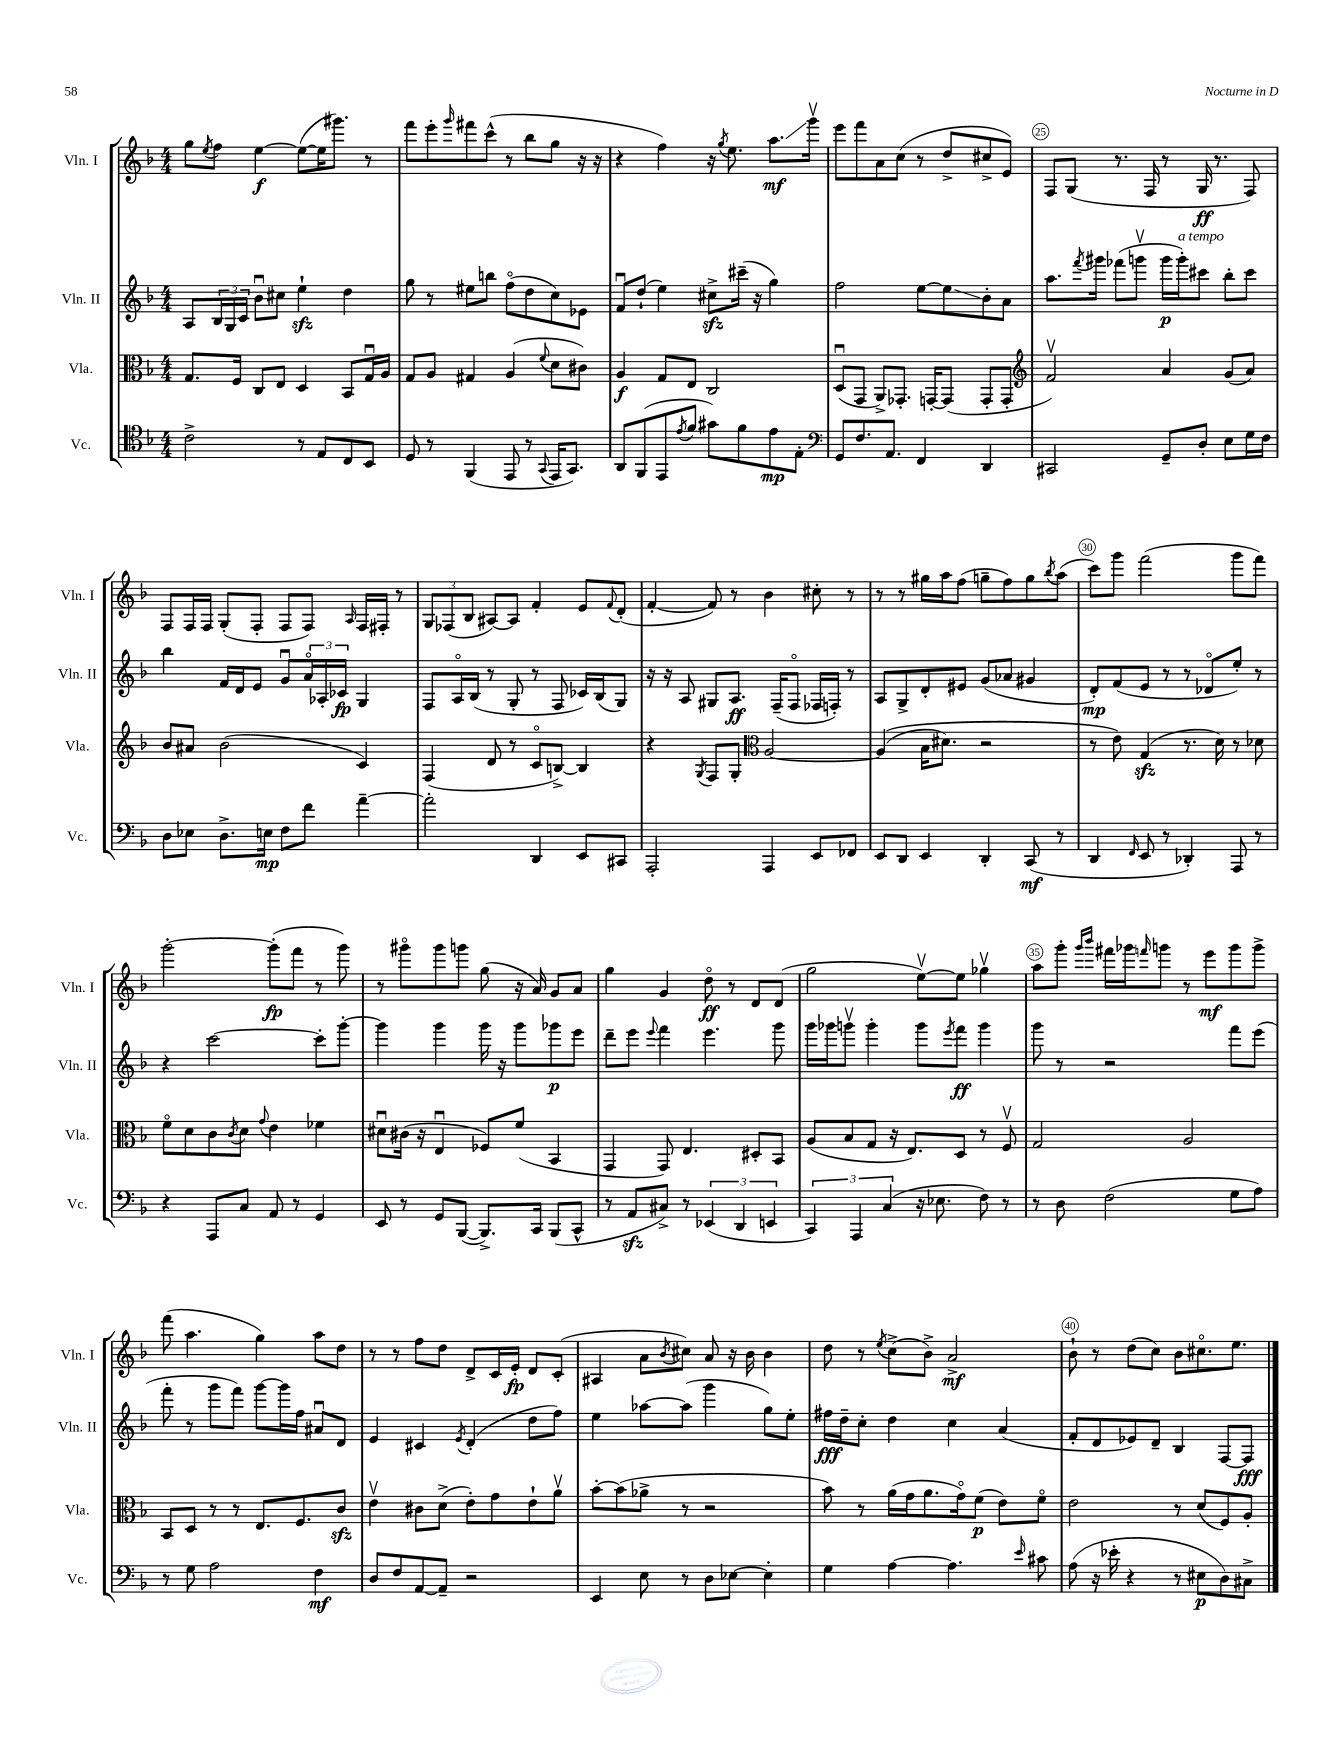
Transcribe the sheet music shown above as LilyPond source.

<<
\new StaffGroup <<
\new Staff = "s0" \with { instrumentName = "Vln. I" shortInstrumentName = "Vln. I" } {
    \clef treble \key f \major \numericTimeSignature \time 4/4
    g''8 \acciaccatura { e''8 } f''8 e''4~\f e''8~( e''16 gis'''8.) r8 |
    f'''8 e'''8-. \grace { g'''16 } fis'''8 c'''8-^( r8 bes''8 g''8 r16 r16 |
    r4 f''4) r16 \acciaccatura { g''8 } e''8. a''8.\glissando\mf g'''16\upbow |
    e'''8 f'''8 a'8 c''8( r8 d''8-> cis''8-> e'8) |
    f8 g8( r8. f16 r8 g16\ff r8. f8) |
    f8 f16 f16 g8-.( f8-. f8 f8) \grace { a16 } f16 fis16-. r8 |
    \tuplet 3/2 { g8 fes8( bes8 } ais8~) ais8 f'4-. e'8 \appoggiatura { f'8 } d'8-.( |
    f'4~-. f'8) r8 bes'4 cis''8-. r8 |
    r8 r8 gis''16 a''16 f''8( g''8-- f''8) g''8 \acciaccatura { bes''8 } a''8( |
    c'''8) g'''8 f'''2( g'''8 f'''8) |
    g'''2~-. g'''8-.\fp( f'''8 r8 g'''8) |
    r8 gis'''8\flageolet gis'''8 g'''8 g''8( r16 a'16) g'8 a'8 |
    g''4 g'4 d''8\flageolet\ff r8 d'8 d'8( |
    g''2 e''8~\upbow) e''8 ges''4\upbow |
    a''8 g'''8-. \grace { g'''16 bes'''16 } fis'''16 ges'''16 \grace { f'''16 } g'''8 r8 e'''8\mf g'''8 g'''8-> |
    f'''8( a''4. g''4) a''8 d''8 |
    r8 r8 f''8 d''8 d'8-> c'16 e'16-.\fp d'8 c'8-.( |
    ais4 a'8 \acciaccatura { bes'8 } cis''8) a'8 r16 bes'16 bes'4 |
    d''8 r8 \acciaccatura { e''8 } c''8->( bes'8->) a'2->\mf |
    bes'8-! r8 d''8( c''8) bes'8 cis''8.\flageolet e''8. \bar "|." |
}
\new Staff = "s1" \with { instrumentName = "Vln. II" shortInstrumentName = "Vln. II" } {
    \clef treble \key f \major \numericTimeSignature \time 4/4
    a8 \tuplet 3/2 { bes16 g16 c'16 } bes'8\downbow cis''8 e''4-!\sfz d''4 |
    g''8 r8 eis''8 b''8 f''8\flageolet( d''8 c''8) ees'8 |
    f'8\downbow d''8-!( e''4) cis''8->\sfz cis'''16--( r16 g''4) |
    f''2 e''8~ e''8\glissando bes'8-. a'8 |
    a''8. \acciaccatura { f'''8 } gis'''16 fes'''8( g'''8\upbow g'''16\p g'''16-.^\markup { \italic "a tempo" }) cis'''8 bes''8-. cis'''8 |
    bes''4 f'16 d'16 e'8 g'8\downbow \tuplet 3/2 { a'16\flageolet aes16-. ces'16\fp } g4 |
    f8 a16\flageolet bes16( r8 g8-. r8 f8 ces'16) bes16( g8) |
    r16 r16 a8 gis8 a8.\ff f16--( f8\flageolet fes16 f16-.) r8 |
    a8 g8-> d'8-. eis'8 g'8( aes'8 gis'4 |
    d'8-.\mp) f'8( e'8 r8 r8 des'8\flageolet e''8-.) r8 |
    r4 c'''2~ c'''8-. g'''8~-. |
    g'''4 g'''4 g'''16 r16 g'''8 ges'''8\p e'''8 |
    d'''8-- e'''8 \appoggiatura { e'''8 } f'''4 e'''4. g'''8 |
    g'''16 ges'''16 g'''8\upbow g'''4-. g'''8 \acciaccatura { e'''8 } f'''8\ff g'''4 |
    g'''8 r8 r2 f'''8 e'''8( |
    f'''8-. r8 g'''8 f'''8) g'''8~ g'''16 f''16 ais'8\downbow d'8 |
    e'4 cis'4 \acciaccatura { e'8 } d'4-.( d''8 f''8) |
    e''4 aes''8~ aes''8( g'''4 g''8) e''8-. |
    fis''16\fff d''16-- c''8-. d''4 c''4 a'4( |
    f'8-. d'8 ees'8) d'8-- bes4 f8~ f8\fff \bar "|." |
}
\new Staff = "s2" \with { instrumentName = "Vla." shortInstrumentName = "Vla." } {
    \clef alto \key f \major \numericTimeSignature \time 4/4
    g8. f16 c8 e8 d4 bes,8 g16\downbow a16 |
    g8 a8 gis4 a4( \appoggiatura { f'8 } d'8 cis'8) |
    a4\f g8 e8 c2 |
    d8\downbow( g,8 a,8->) ges,8.-. g,16~-. g,8( g,8-. g,8-. |
    \clef treble f'2\upbow) a'4 g'8( a'8) |
    bes'8 ais'8 bes'2( c'4) |
    f4( d'8 r8 c'8\flageolet b8~->) b4 |
    r4 \acciaccatura { g8 } f8 g8-. \clef alto a2~ |
    a4(\( bes16 dis'8.) r2 |
    r8 e'8\) g4\sfz( r8. d'16) r8 des'8 |
    f'8\flageolet d'8 c'8 \acciaccatura { c'8 } d'8 \appoggiatura { g'8 } e'4 fes'4 |
    dis'8\downbow cis'16( r16 e4\downbow fes8) f'8( bes,4 |
    g,4 g,8) e4. dis8-. bes,8 |
    a8( bes8 g8 r16 e8.) d8 r8 f8\upbow |
    g2 a2 |
    bes,8 d8 r8 r8 e8. f8. c'8\sfz |
    e'4\upbow cis'8 d'8->( e'8-.) g'8 e'8-! a'8\upbow |
    bes'8~-. bes'8( aes'8-> r8 r2 |
    bes'8) r8 a'16( g'16 a'8. g'16\flageolet) f'8\p( e'8) f'8\flageolet |
    e'2 r8 d'8( f8) a8-. \bar "|." |
}
\new Staff = "s3" \with { instrumentName = "Vc." shortInstrumentName = "Vc." } {
    \clef tenor \key f \major \numericTimeSignature \time 4/4
    c'2-> r8 e8 c8 bes,8 |
    d8 r8 f,4( e,8 r8 \appoggiatura { g,8 } e,16 g,8.) |
    a,8 f,8( e,8 \acciaccatura { e'8 } f'8 gis'8) f'8 e'8\mp e8-. |
    \clef bass g,8 f8. a,8. f,4 d,4 |
    cis,2 g,8-- d8-. e8 g16 f16 |
    d8 ees8 d8.-> e16\mp f8 f'8 a'4~-- |
    a'2-. d,4 e,8 cis,8 |
    a,,2-. a,,4 e,8 fes,8 |
    e,8 d,8 e,4 d,4-. c,8\mf( r8 |
    d,4 \grace { f,16 } e,8 r8 des,4-.) a,,8 r8 |
    r4 a,,8 c8 a,8 r8 g,4 |
    e,8 r8 g,8 bes,,8~( bes,,8.->) c,16 bes,,8( c,8-^ |
    r8 a,8\sfz cis8->) r8 \tuplet 3/2 { ees,4( d,4 e,4 } |
    \tuplet 3/2 { c,4) a,,4 c4( } r16 ees8. f8) r8 |
    r8 d8 f2( g8 a8) |
    r8 g8 a2 f4\mf |
    d8 f8 a,8~ a,8-- r2 |
    e,4 e8 r8 d8 ees8~ ees4-. |
    g4 a4~ a4. \grace { e'16 } cis'8 |
    a8( r16 ees'16-. r4 r8 eis8\p d8) cis8-> \bar "|." |
}
>>
>>
\layout { \context { \Score currentBarNumber = #21 \override BarNumber.break-visibility = ##(#f #t #t) barNumberVisibility = #(every-nth-bar-number-visible 5) \override BarNumber.stencil = #(make-stencil-circler 0.1 0.3 ly:text-interface::print) } }
